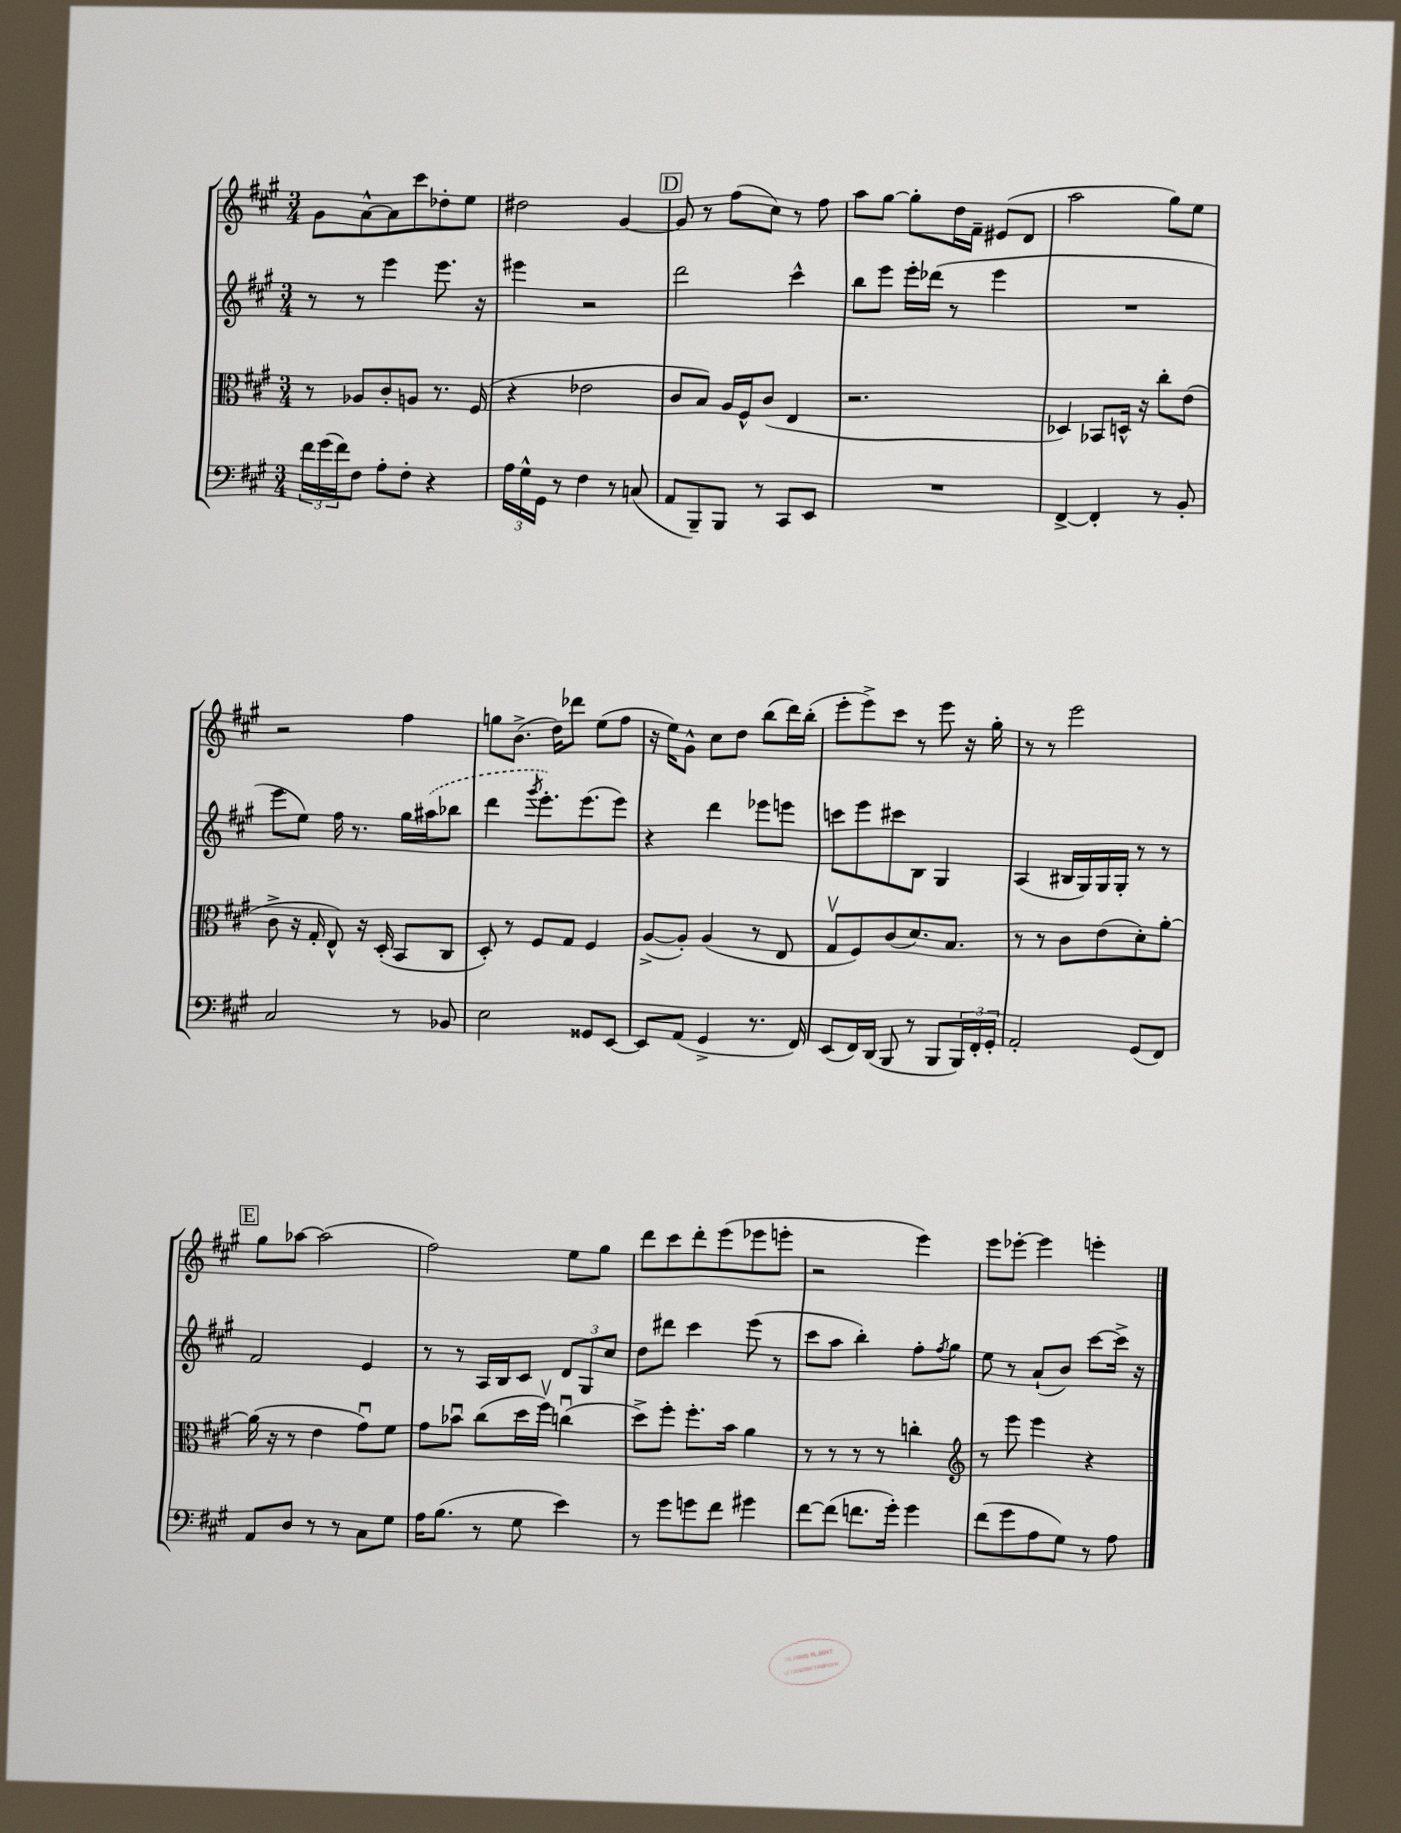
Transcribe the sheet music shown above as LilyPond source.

<<
\new StaffGroup <<
\new Staff = "s0" {
    \clef treble \key a \major \numericTimeSignature \time 3/4
    gis'8 a'8~-^ a'8 cis'''8 des''8-. e''8 |
    dis''2 gis'4~ |
    \mark \markup { \box "D" } gis'8 r8 fis''8( cis''8) r8 fis''8 |
    a''8 gis''8~ gis''8-. d''16 fis'16-- eis'8( d'8 |
    a''2 gis''8) e''8 |
    r2 fis''4 |
    g''8 b'8.->( d''16) des'''8 e''8( fis''8 |
    r16 e''16) gis'8-^ cis''8 d''8 b''8( d'''16) b''16-.( |
    e'''8-. e'''8->) cis'''8 r8 e'''8 r16 gis''16-. |
    r8 r8 e'''2 |
    \mark \markup { \box "E" } gis''8 aes''8~ aes''2( |
    fis''2) e''8 gis''8 |
    d'''8 cis'''8 d'''8-. e'''8( ees'''8 e'''8-. |
    r2 e'''4) |
    e'''8 ees'''8~-. ees'''4 e'''4-. \bar "|." |
}
\new Staff = "s1" {
    \clef treble \key a \major \numericTimeSignature \time 3/4
    r8 r8 e'''4 e'''8. r16 |
    eis'''4 r2 |
    \mark \markup { \box "D" } d'''2 cis'''4-^ |
    b''8 e'''8 e'''16-. des'''16( r8 e'''4 |
    R2. |
    e'''8 e''8) fis''16 r8. gis''16 \once \slurDashed ais''16( bes''8 |
    d'''4 \acciaccatura { gis'''8 } e'''8.-.) e'''8.( e'''8) |
    r4 d'''4 ees'''8 e'''8 |
    c'''8 e'''8 cis'''8 b8 gis4 |
    a4( bis16 gis16) gis16 gis16-. r8 r8 |
    \mark \markup { \box "E" } fis'2 e'4 |
    r8 r8 a16 b16 cis'8 \tuplet 3/2 { d'8 gis8 cis''8 } |
    d''8 dis'''8 cis'''4 e'''8( r8 |
    cis'''8 a''8 b''4-.) fis''8-. \acciaccatura { fis''8 } gis''8 |
    e''8 r8 a'8-!( b'8) cis'''8~ cis'''16-> r16 \bar "|." |
}
\new Staff = "s2" {
    \clef alto \key a \major \numericTimeSignature \time 3/4
    r8 aes8 cis'8-. a8 r8. fis16( |
    r4 ees'2 |
    \mark \markup { \box "D" } cis'8 b8) a16 fis16-^ cis'8( e4 |
    r2. |
    des4) bes,8 d16-^ r16 cis''8-. e'8( |
    cis'8-> r16 gis16-. e8-^) r16 d16-.( b,8 cis8 |
    d8-.) r8 fis8 gis8 fis4 |
    a8~->( a8-.) a4( r8 e8 |
    gis8\upbow fis8) cis'8( d'8.) b8. |
    r8 r8 cis'8 e'8( d'8-.) a'8~-. |
    \mark \markup { \box "E" } a'16( r16 r8 e'4 gis'8\downbow) fis'8 |
    gis'8 bes'8\downbow cis''8( d''16 fis''16\upbow) c''4\downbow( |
    d''8->) fis''8-. fis''8.-. b'16 a'4 |
    r8 r8 r8 r8 c''4-. |
    \clef treble r8 e'''8 e'''4 r4 \bar "|." |
}
\new Staff = "s3" {
    \clef bass \key a \major \numericTimeSignature \time 3/4
    \tuplet 3/2 { fis'16 gis'16( fis'16) } fis8 a8-. fis8-. r4 |
    \tuplet 3/2 { a16 gis16-^ gis,16 } r8 fis4 r8 c8( |
    \mark \markup { \box "D" } a,8 b,,8--) b,,8 r8 cis,8 e,8 |
    R2. |
    fis,4~-> fis,4-. r8 b,8-. |
    cis2 r8 bes,8 |
    e2 gisis,8 e,8~ |
    e,8 a,8( gis,4-> r8. fis,16) |
    e,8( fis,16) d,16( b,,8 r8 b,,8 \tuplet 3/2 { b,,16) fis,16-. gis,16-. } |
    a,2-. gis,8( fis,8) |
    \mark \markup { \box "E" } a,8 d8 r8 r8 cis8 gis8 |
    a16 b8.( r8 gis8 e'4) |
    r8 gis'8 g'8 fis'8 gis'4 |
    fis'8~ fis'8( f'8. gis'16-.) gis'4 |
    fis'8( gis'8 a8 gis8) r8 a8 \bar "|." |
}
>>
>>
\layout { \context { \Score \remove "Bar_number_engraver" } }
